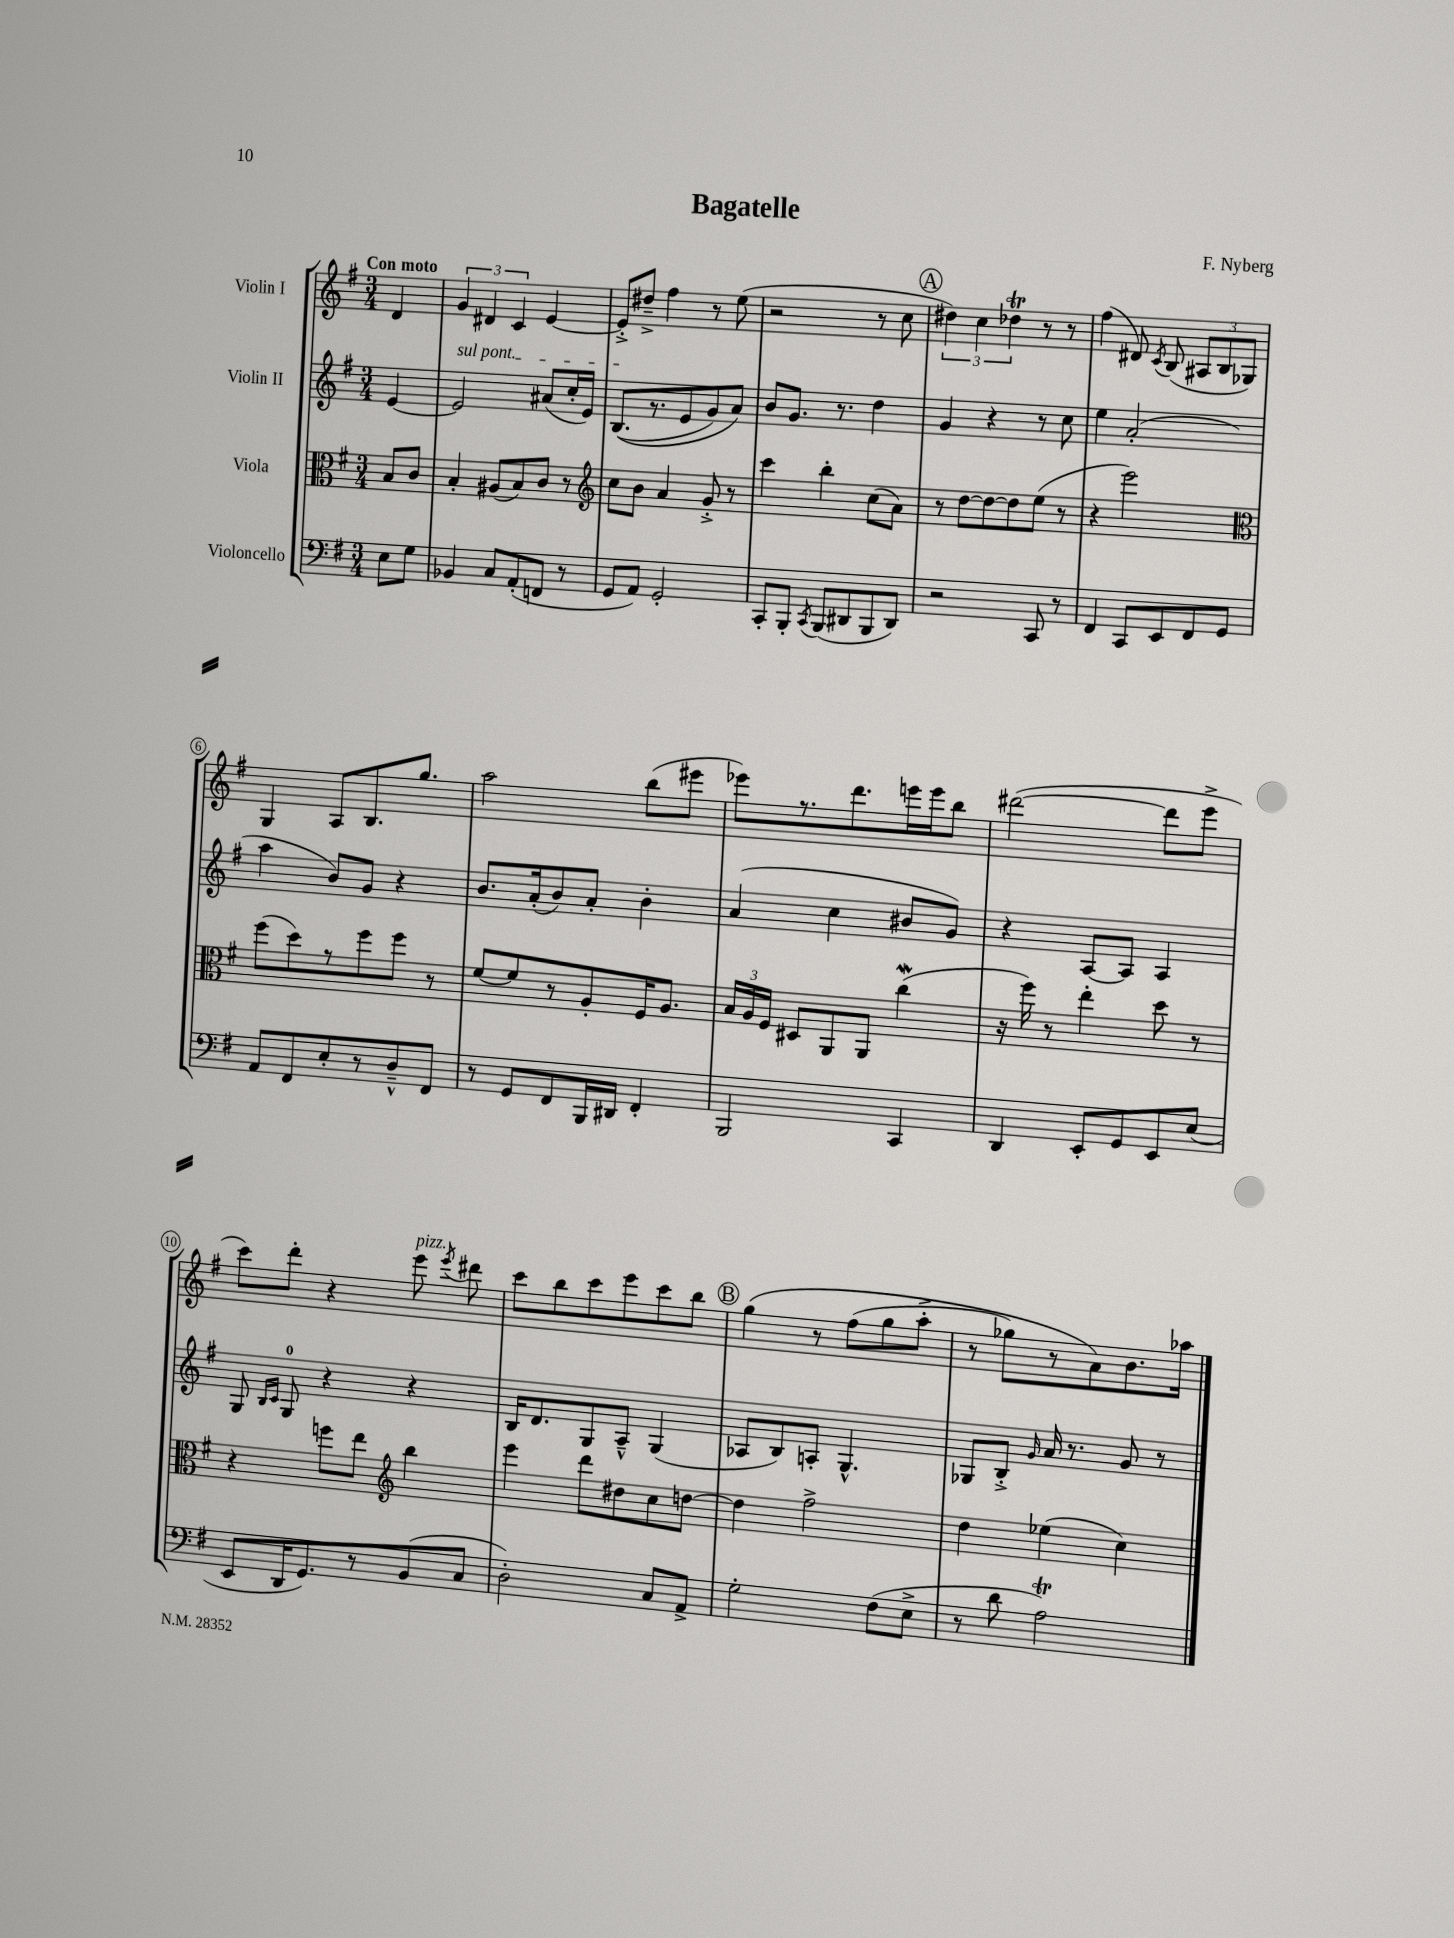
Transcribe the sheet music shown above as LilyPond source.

\header { title = "Bagatelle" composer = "F. Nyberg" }
<<
\new StaffGroup <<
\new Staff = "s0" \with { instrumentName = "Violin I" } {
    \clef treble \key g \major \numericTimeSignature \time 3/4 \partial 4 \tempo "Con moto"
    \autoBeamOff d'4 |
    \tuplet 3/2 { g'4 dis'4 c'4 } e'4~ |
    e'8[-.-> dis''8]---> fis''4 r8 e''8( |
    r2 r8 c''8 |
    \mark \markup { \circle "A" } \tuplet 3/2 { dis''4) c''4 des''4\trill } r8 r8 |
    fis''4( dis'8) \acciaccatura { c'8 } b8( \tuplet 3/2 { ais8[ b8 ges8]) } |
    g4 a8[ b8. g''8.] |
    a''2 b''8[( eis'''8] |
    ees'''8[) r8. d'''8. e'''16 e'''16 b''8] |
    dis'''2~( dis'''8[ e'''8]-> |
    c'''8[) d'''8]-. r4 e'''8^\markup { \italic "pizz." } \acciaccatura { e'''8 } dis'''8 |
    c'''8[ b''8 c'''8 e'''8 c'''8 b''8] |
    \mark \markup { \circle "B" } g''4\( r8 fis''8[( g''8 a''8]-.-> |
    r8 ges''8[) r8 a'8\) b'8. aes''16] \bar "|." |
}
\new Staff = "s1" \with { instrumentName = "Violin II" } {
    \clef treble \key g \major \numericTimeSignature \time 3/4 \partial 4
    \autoBeamOff e'4~ |
    \once \override TextSpanner.bound-details.left.text = \markup { \italic "sul pont." } e'2\startTextSpan ais'8[( c''16-. e'16]) |
    b8.[\stopTextSpan(\( r8. e'8 g'8) a'8]\) |
    b'8[ g'8.] r8. d''4 |
    \mark \markup { \circle "A" } g'4 r4 r8 c''8 |
    e''4 a'2-.( |
    a''4 b'8[) g'8] r4 |
    b'8.[ a'16-.( b'8) a'8]-. b'4-. |
    a'4( c''4 bis'8[ g'8]) |
    r4 a8[~ a8] a4 |
    g8 \grace { b16[ c'16] } g8-0 r4 r4 |
    b16[ d'8. g8 a8]---^ g4( |
    \mark \markup { \circle "B" } aes8[ b8) a8]-. g4.-^ |
    ges8[ b8]-.-> \grace { g'16 } a'16 r8. g'8 r8 \bar "|." |
}
\new Staff = "s2" \with { instrumentName = "Viola" } {
    \clef alto \key g \major \numericTimeSignature \time 3/4 \partial 4
    \autoBeamOff b8[ c'8] |
    b4-. ais8[( b8) c'8] r8 |
    \clef treble c''8[ b'8] a'4 g'8-.-> r8 |
    c'''4 b''4-. c''8[( a'8]) |
    \mark \markup { \circle "A" } r8 d''8[~ d''8~ d''8 e''8]( r8 |
    r4 e'''2) |
    \clef alto fis''8[( d''8) r8 fis''8 fis''8] r8 |
    fis'8[~ fis'8 r8 a8-. fis16 a8.] |
    \tuplet 3/2 { b16[ a16 fis16] } dis8[ a,8 a,8] c''4\mordent( |
    r16 fis''16) r8 e''4-. d''8 r8 |
    r4 f''8[ e''8] \clef treble b''4 |
    e'''4 d'''8[ dis''8 c''8 d''8]~ |
    \mark \markup { \circle "B" } d''4 fis''2-> |
    d''4 ees''4( c''4) \bar "|." |
}
\new Staff = "s3" \with { instrumentName = "Violoncello" } {
    \clef bass \key g \major \numericTimeSignature \time 3/4 \partial 4
    \autoBeamOff e8[ g8] |
    bes,4 c8[ a,8-.( f,8] r8 |
    g,8[ a,8]) g,2-. |
    c,8[-. b,,8]-. \acciaccatura { c,8 } b,,8[( dis,8 b,,8 dis,8]) |
    \mark \markup { \circle "A" } r2 c,8 r8 |
    fis,4 c,8[ e,8 fis,8 g,8] |
    a,8[ fis,8 e8-. r8 d8---^ fis,8] |
    r8 g,8[ fis,8 b,,16 dis,16] fis,4-. |
    b,,2 c,4 |
    d,4 e,8[-. g,8 e,8 e8]( |
    e,8[ d,16 g,8.) r8 b,8( c8] |
    d2-.) c8[ a,8]-> |
    \mark \markup { \circle "B" } g2-. fis8[( e8]-> |
    r8 d'8 a2\trill) \bar "|." |
}
>>
>>
\layout { \context { \Score \override BarNumber.stencil = #(make-stencil-circler 0.1 0.3 ly:text-interface::print) } }
